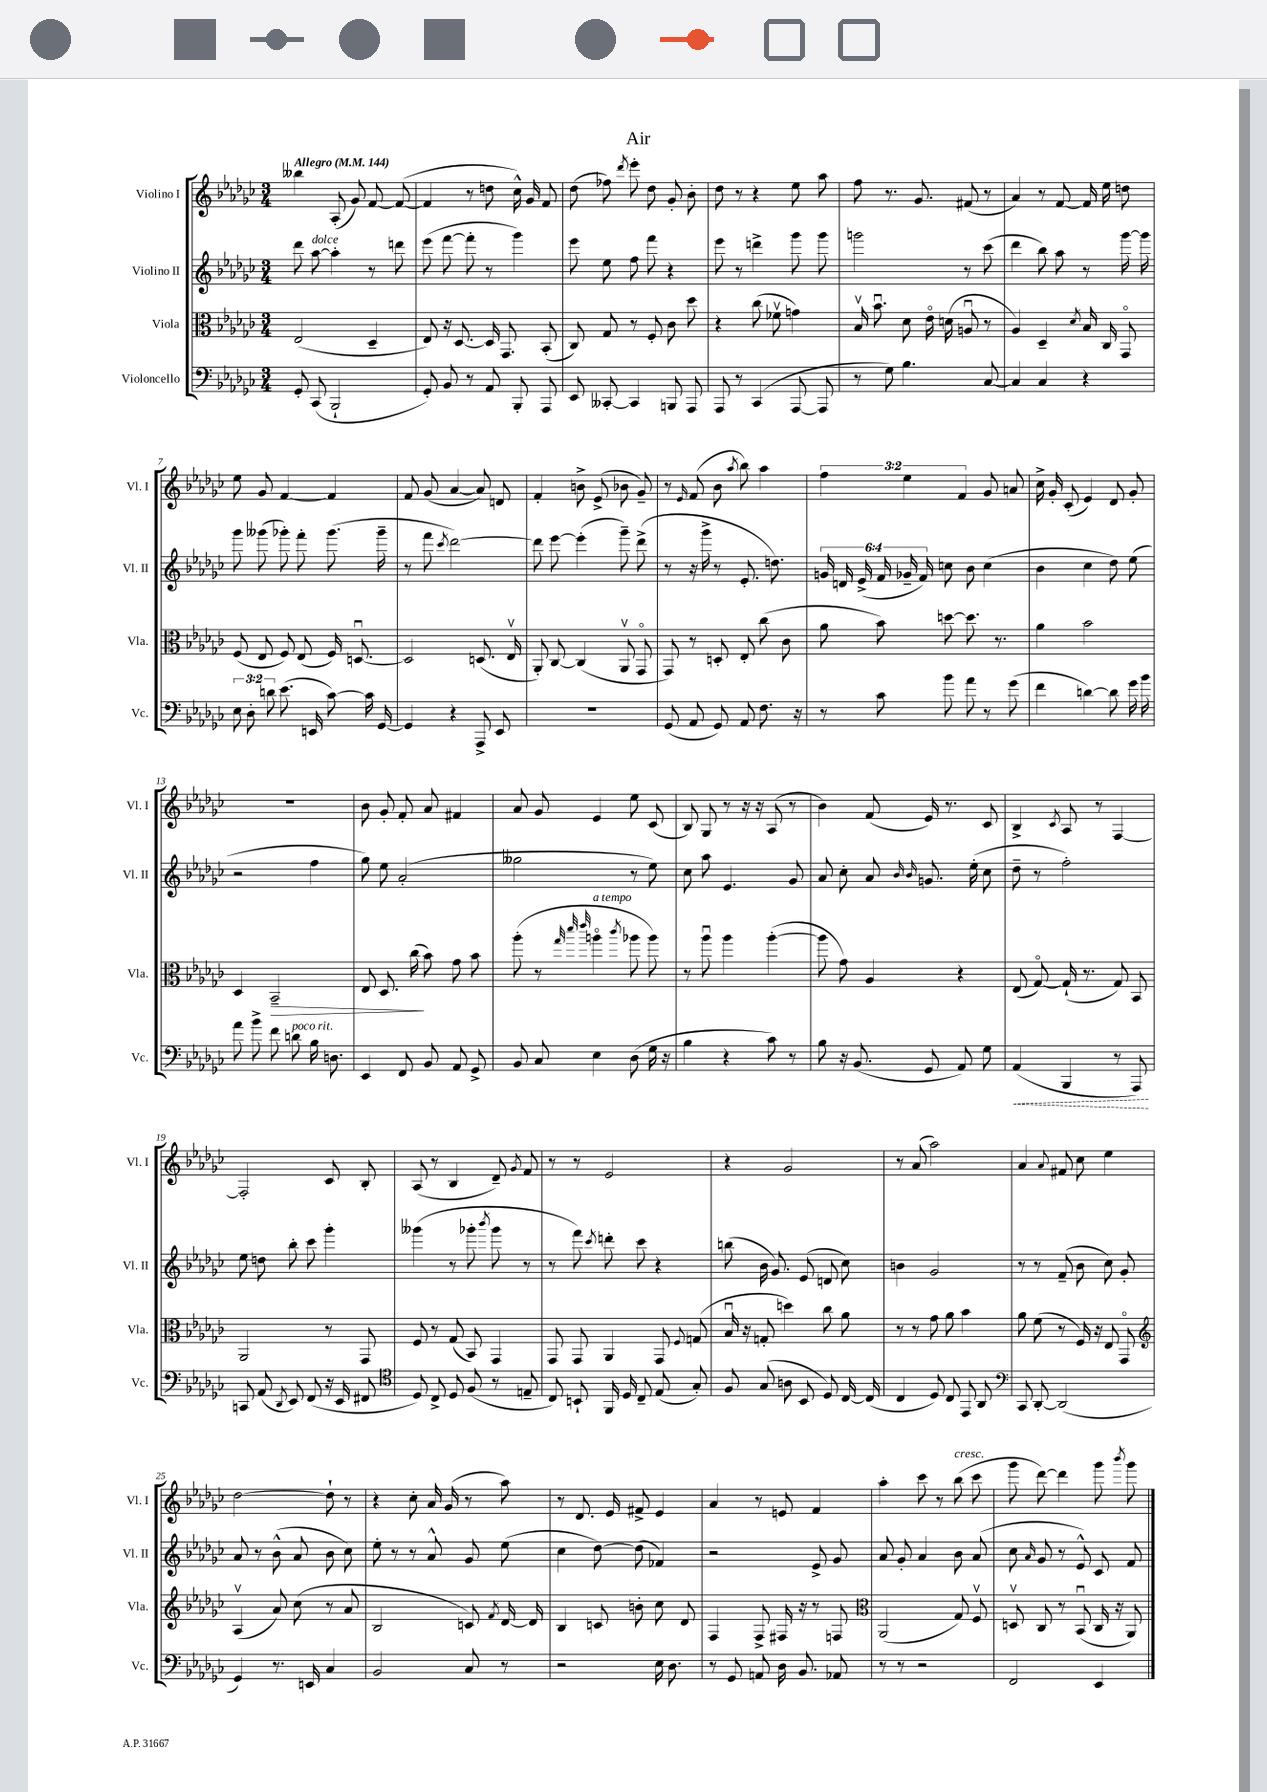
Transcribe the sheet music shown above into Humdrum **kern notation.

**kern	**kern	**kern	**kern
*staff4	*staff3	*staff2	*staff1
*clefF4	*clefC3	*clefG2	*clefG2
*k[b-e-a-d-g-c-]	*k[b-e-a-d-g-c-]	*k[b-e-a-d-g-c-]	*k[b-e-a-d-g-c-]
*M3/4	*M3/4	*M3/4	*M3/4
*MM144	*MM144	*MM144	*MM144
8GG-'	(2E-	8ddd-	4bb--
(8CC-	.	[8aa-	.
2BBB-`	.	4aa-']	(8A-'
.	.	.	8g-)
.	4D-~	8r	[8f
.	.	8ddd	(8f_
=	=	=	=
8GG-')	8E-)	(8eee-	4f]
8BB-	16r	[8fff	.
.	[8.D-	.	.
8r	.	8fff']	8r
8AA-	16D-]	8r	8dd
.	8.GG-	.	.
8BBB-'	.	4ggg-)	16cc-^^)
.	.	.	16g-
8AAA-	(8BB-'	.	8f
=	=	=	=
8EE-	8C-)	8eee-	(8dd-
[8CC--'	8G-	8ee-	8ff-)
.	.	.	8qddd-
4CC--]	8r	8ff	8eee-'
.	8F'	8fff	8dd-
8BBB	8c-	4r	8g-'
8AAA-	8dd-	.	8b-'
=	=	=	=
8AAA-	4r	8eee-	8dd-
8r	.	8r	8r
(4CC-	(8cc-	4ddd^	4r
.	8f-v	.	.
[8AAA-	4g)	8ggg-	8ee-
8AAA-]	.	8ggg-	8aa-
=	=	=	=
8r	16B-v	2ggg	8ff
.	8.b-u	.	.
8G-)	.	.	8.r
4.B-	8d-	.	.
.	.	.	8.g-
.	16e-o	.	.
.	(16d	.	.
.	8Au	8r	(8f#
[8C-	8r	(8ccc-	8r
=	=	=	=
4C-]	4A-)	4ddd-	4a-)
4C-	4D-~	8bb-)	8r
.	.	8aa-	[8f
.	8qd-	.	.
4r	16B-	8r	16f]
.	16C-	.	16ee-
.	8GG-o	[16ggg-	8dd
.	.	16ggg-]	.
=	=	=	=
12E-	(8F	8ggg-	8ee-
12D-'	.	.	.
.	8E-	(8ggg--	8g-
12d	.	.	.
(8.e-	8F)	8ggg-')	[4f
.	(8E-	8fff'	.
16EE	.	.	.
[8c-)	16F)	(8.ggg-	4f]
.	[8.Du	.	.
16c-]	.	.	.
[16GG-	.	16ggg-~	.
=	=	=	=
4GG-]	2D]	8r	8f
.	.	8fff	(8g-
.	.	8qccc-	.
4r	.	[2ddd-)	[4a-
8AAA-^	(8.D	.	8a-])
8EE-	.	.	8d
.	16E-v	.	.
=	=	=	=
2.r	8AA-')	8ddd-]	4f'
.	[8C-	[8eee-	.
.	(4C-]	(4eee-']	8b^
.	.	.	(8e-^
.	8AA-v	8ggg-~)	8b-
.	8GG-o	(8ddd-^	8g-~)
=	=	=	=
(8GG-	8GG-)	8r	8r
.	.	.	16qqe-
8AA-	8r	16r	(8f
.	.	16ggg-^	.
8GG-)	8D'	8r	8b-
.	.	.	8qaa-
8AA-	8E-'	8.e-'	8bb-)
8.F	(8cc-	.	4aa-
.	.	8.dd)	.
.	8c-	.	.
16r	.	.	.
=	=	=	=
8r	8a-	24g	6ff
.	.	24d	.
.	.	(24e-^	.
8c-	8b-)	24f	.
.	.	24g-~	6ee-
.	.	24f)	.
8b-	[8dd	8cc	.
.	.	.	6f
8a-	8.dd]	8b-	.
8r	.	(4cc	8g-
.	8.r	.	.
(8g-	.	.	8a
=	=	=	=
4f	4a-	4b-	16cc-^
.	.	.	16g-'
.	.	.	(8c-'
[4d)	2b-	4cc-	4e-)
8d]	.	8dd-)	8d-
16g-	.	(8ee-	8g-'
16b-	.	.	.
=	=	=	=
8a-	4D-	2r	2.r
8b-^	.	.	.
8f	2BB-~	.	.
8d	.	.	.
16B-	.	4ff	.
8.D	.	.	.
=	=	=	=
4EE-	8E-	8gg-)	8b-
.	8.D-	8ee-	8g-'
8FF	.	(2a-'	8f'
.	(16cc-	.	.
8BB-	8b-)	.	8a-
8AA-	8g-	.	4f#
8GG-^	8b-	.	.
=	=	=	=
8BB-	(8aa-'	2gg--	8a-
8C-	8r	.	8g-
.	32qqgg-	.	.
.	32qqddd-	.	.
.	32qqeee-	.	.
4E-	4aao	.	4e-
.	8qccc-	.	.
(8D-	8aa-	8r	8ee-
16G-	8aa-)	8ee-)	(8c-
16r	.	.	.
=	=	=	=
4B-	8r	8cc-	8B-)
.	8aa-u	8aa-	8G-
4r	4aa-	4.e-	8r
.	.	.	16r
.	.	.	16r
8c-)	([4aa-'	.	(8A-
8r	.	8g-	8r
=	=	=	=
8B-	8aa-]	8a-	4b-)
16r	8g-)	8cc-'	.
(8.BB-	.	.	.
.	4A-	8a-	(8f
.	.	16qqb-	.
.	.	16qqb-	.
8GG-	.	8.g	16e-)
.	.	.	8.r
8AA-)	4r	.	.
.	.	(16ee-'	.
8G-	.	8cc-	8c-
=	=	=	=
(4AA-	(8E-	8dd-~	4B-^
.	[8G-o)	8r	.
.	.	.	8qc-
4BBB-	(16G-`]	2ff')	8A-
.	8.r	.	.
.	.	.	8r
8r	8G-)	.	[4F
8AAA-)	8BB-	.	.
=	=	=	=
8CC	2AA-	8ee-	2F']
(8AA-	.	8dd	.
8qDD-	.	.	.
8EE-)	.	8bb-'	.
(8FF	.	8ccc-	.
16r	8r	4ggg-'	8c-
16EE-	.	.	.
8FF#	8GG-	.	8B-'
=	=	=	=
*clefC4	*	*	*
8D-)	8F	(4ggg--	(8A-
8C-^	8r	.	8r
8D-	(8G-	8r	4B-
(8F	8BB-)	8ggg-'	.
.	.	8qbbb-	.
8r	4GG-	8ggg-	8d-~)
.	.	.	8qg-
8E~	.	8r	8f
=	=	=	=
8C-)	8GG-	8r	8r
8BB`	8GG-	8fff)	8r
.	.	8qccc-	.
16FF	4AA-	8ddd'	2e-
16D-	.	.	.
8C-~	.	8ccc-	.
(8E-	8GG-	4r	.
.	8qqF	.	.
8G-')	(8G	.	.
=	=	=	=
8F	16B-u	(8bb	4r
.	16r	.	.
(8G-	8G'	16b-	.
.	.	8.g-)	.
8A	4dd)	.	2g-
8BB-	.	(8e-	.
8D-)	8cc-	8d	.
[16C-	8a-	8cc-)	.
(16C-]	.	.	.
=	=	=	=
4C-	8r	4b	8r
.	8r	.	(8a-
8D-)	8g-	2g-	2aa-)
8C-	8a-	.	.
8EE-	4b-	.	.
8AA-	.	.	.
=	=	=	=
*clefF4	*	*	*
8CC-	8a-	8r	4a-
[8DD-'	(8f	8r	.
.	.	.	8qqa-
(2DD-]	8r	(8f~	8f#
.	16F)	8b-	8cc-
.	16r	.	.
.	8E-	8cc-)	4ee-
.	8GG-o	8g-'	.
=	=	=	=
*	*clefG2	*	*
4GG-)	(4A-v	8a-	[2dd-
.	.	8r	.
8.r	8a-)	(8b-^^	.
.	(8cc-	8a-	.
16EE	.	.	.
4C-	8r	8b-	8dd-`]
.	8a-	8cc-)	8r
=	=	=	=
2BB-	2B-	8ee-'	4r
.	.	8r	.
.	.	8r	8cc-'
.	.	8a-^^	16a-
.	.	.	(16g-
8C-	8c)	8g-	8r
.	8qf	.	.
8r	[16d-	(8ee-	8aa-)
.	16d-]	.	.
=	=	=	=
2r	4B-	4cc-	8r
.	.	.	8.d-
.	8c	[8dd-)	.
.	.	.	16e-
.	8b'	(8dd-]	8f#^
16E-	8cc-	4f-)	4e-
8.D-	.	.	.
.	8d-	.	.
=	=	=	=
8r	4F	2r	4a-
8GG-	.	.	.
8AA	8F^	.	8r
16D-	16F#	.	8e
8.BB-	16r	.	.
.	8r	8e-^	4f
8AA-	8F	8g-	.
=	=	=	=
*	*clefC3	*	*
8r	(2AA-	8a-	4aa-'
8r	.	8g-'	.
2r	.	4a-	8ccc-
.	.	.	8r
.	8G-)	8b-	(8bb-
.	8Fv	(8a-	8ccc-
=	=	=	=
2FF	8Dv	8cc-	8ggg-
.	.	16qqa-	.
.	8C-	8g-	[8ddd-)
.	8r	8r	4ddd-]
.	(8BB-u	8e-^^)	.
4EE-	16C-	8c-	8ggg-
.	16r	.	.
.	.	.	8qbbb-
.	8AA-)	8f	8ggg-
==	==	==	==
*-	*-	*-	*-
